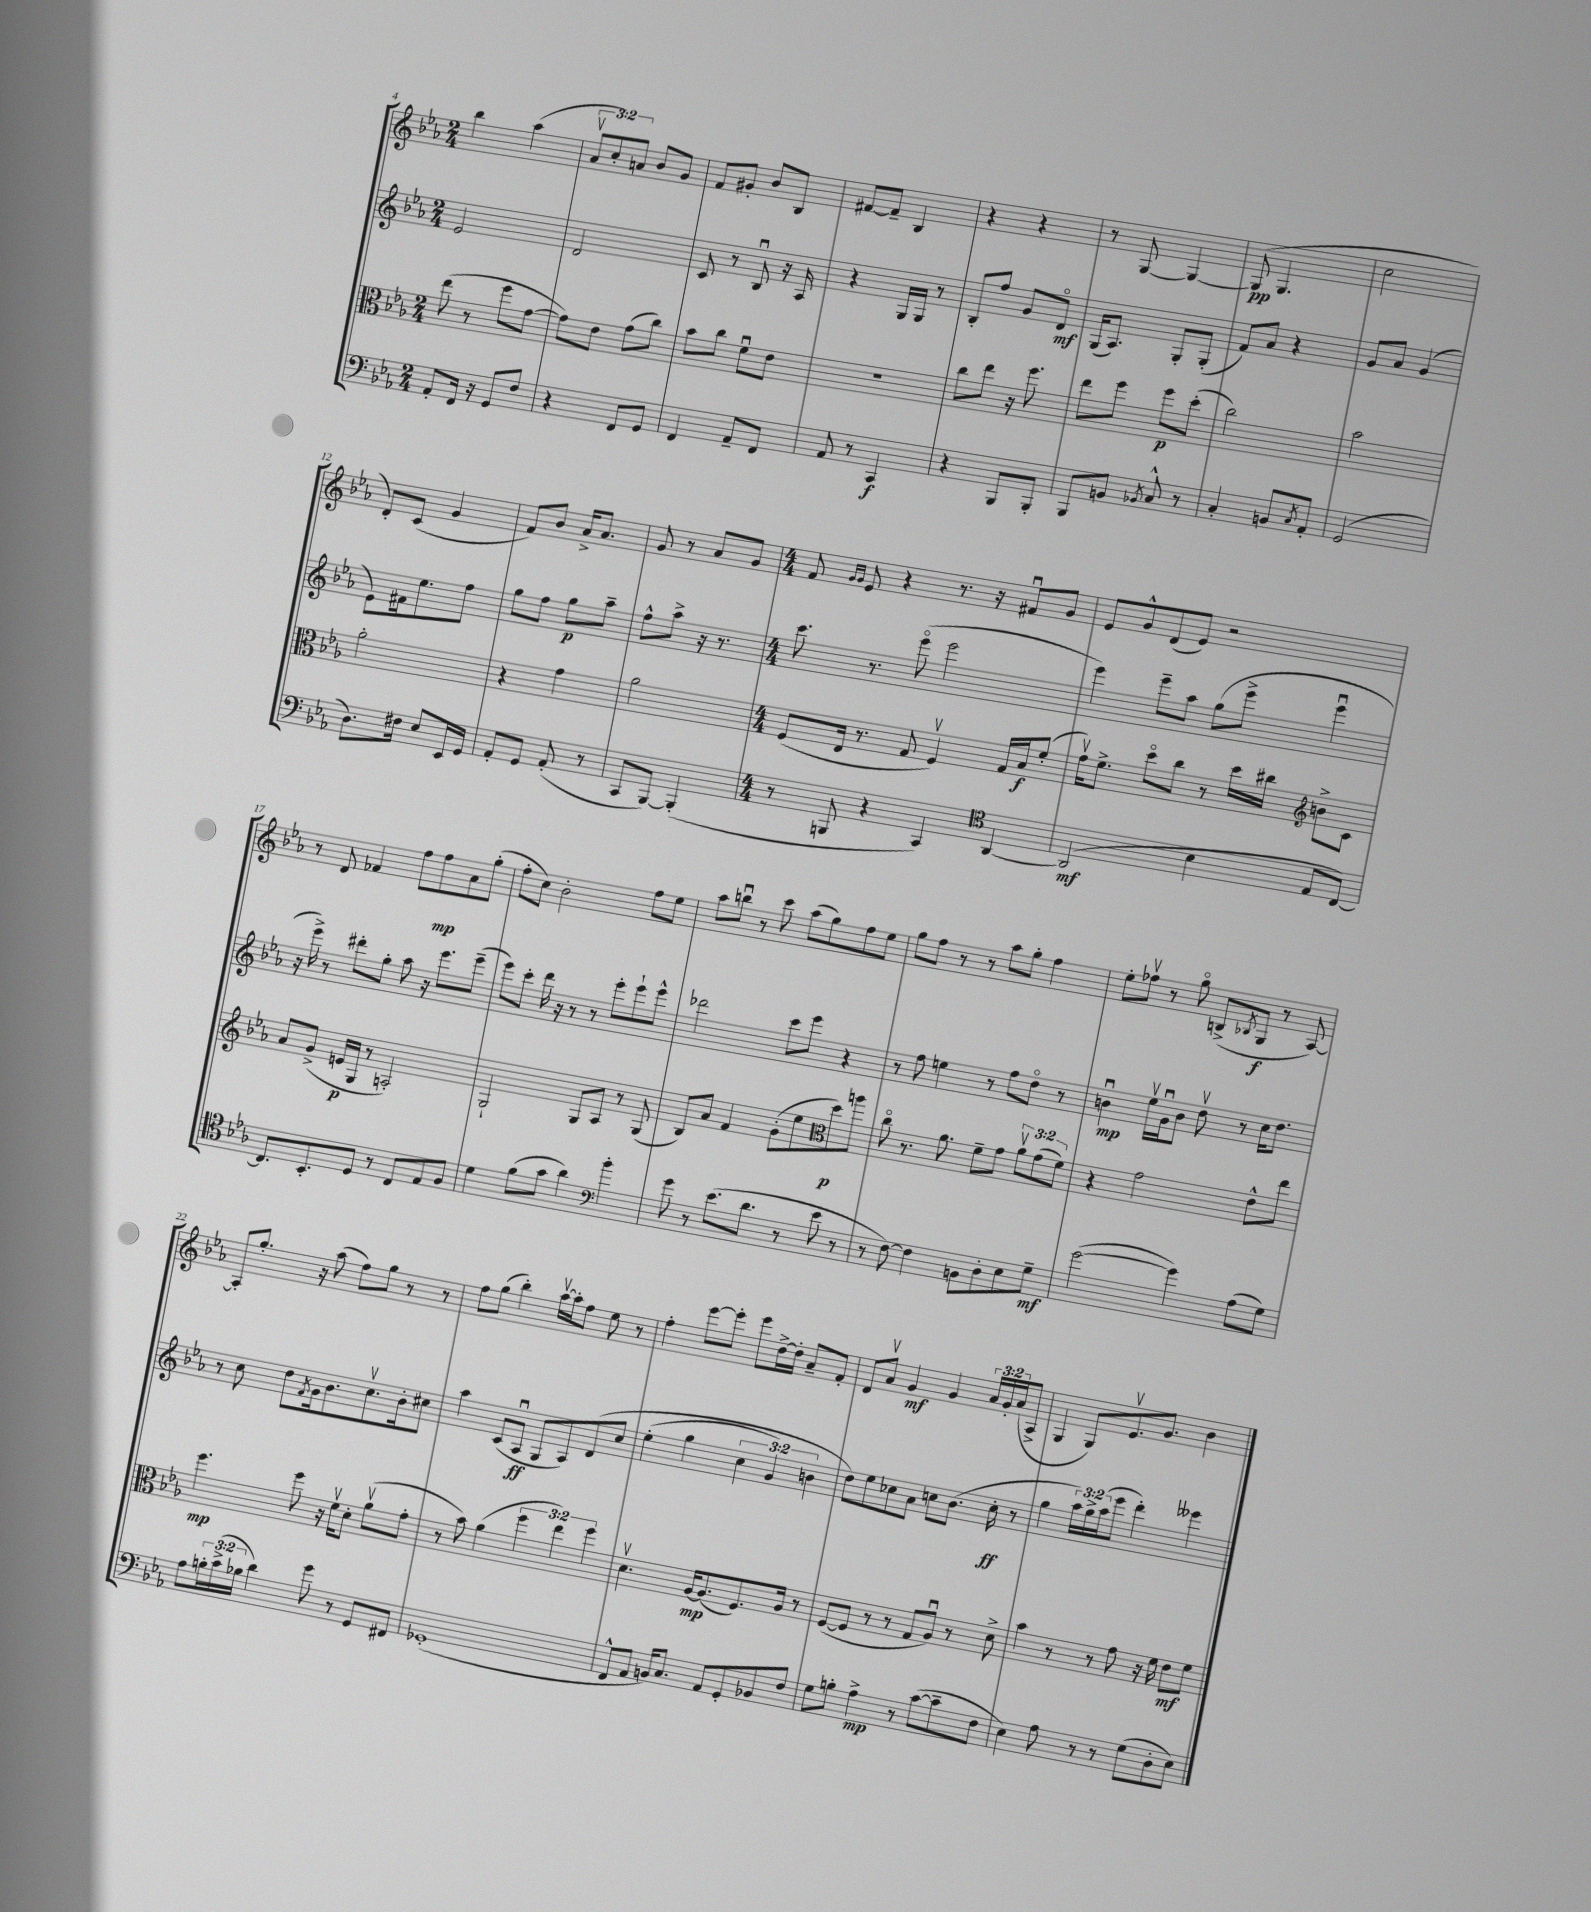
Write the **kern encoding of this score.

**kern	**kern	**kern	**kern
*staff4	*staff3	*staff2	*staff1
*clefF4	*clefC3	*clefG2	*clefG2
*k[b-e-a-]	*k[b-e-a-]	*k[b-e-a-]	*k[b-e-a-]
*M2/4	*M2/4	*M2/4	*M2/4
8AA-'/L	(8ee-\	2e-/	4bb-\
16FF/Jk	8r	.	.
16r	.	.	.
8GG/L	8ff\L	.	(4aa-\
8F/J	[8g\J	.	.
=	=	=	=
4r	8g\]L)	2d/	12a-v/L
.	.	.	12cc'/)
.	8e-\J	.	.
.	.	.	12a/J
8FF/L	(8g\L	.	8b-/L
8GG/J	8cc\J)	.	8g/J
=	=	=	=
4FF/	8b-\L	8c/	8f/L
.	8cc\J	8r	8g#'/J
8AA-~/L	8fu\L	8B-u/	8b-/L
8FF/J	8e-\J	16r	8B-/J
.	.	16A-/	.
=	=	=	=
8AA-/	2r	4r	[8f#/L
8r	.	.	8f#~/]J
4CC/	.	16G/LL	4B-/
.	.	16G/JJ	.
.	.	8r	.
=	=	=	=
4r	8cc\L	8B-'/L	4r
.	8ee-\J	8ff/J	.
8BBB-/L	16r	8g/L	4r
.	8.ff\	.	.
8BBB-'/J	.	8do/J	.
=	=	=	=
8BBB-/L	8ee-\L	(16G/LK	8r
.	.	8.A-/J)	.
8BB/J	8ff\J	.	[8G/
8qBB-/	.	.	.
8C^^/	8ff\L	8G'/L	4G/_
8r	(8dd'\J	(8G'/J	.
=	=	=	=
4C'/	2cc\)	8f/L)	(8G/]
.	.	8a-/J	4.G/
8BB/L	.	4r	.
8qC/	.	.	.
8AA-'/J	.	.	.
=	=	=	=
(2GG/	2b-\	8g/L	2cc\
.	.	8a-/J	.
.	.	(4g/	.
=	=	=	=
8.D\L)	2a-'\	8e-\L)	8d'/L)
.	.	16f#\k	(8c/J
16F#\Jk	.	8.ee-\	.
8E-/L	.	.	4g/
16EE-/L	.	8ff\J	.
16GG/JJ	.	.	.
=	=	=	=
8AA-'/L	4r	8gg\L	8f/L)
8GG/J	.	8ff\J	8b-/J
(8AA-'/	4g\	8gg\L	16a-^/LK
.	.	.	8.a-/J
8r	.	8aa-~\J	.
=	=	=	=
8CC/L	2a-\	8ff^^\L	8g/
[8BBB-/J)	.	8aa-^\J	8r
(4BBB-'/]	.	16r	8a-/L
.	.	8.r	.
.	.	.	8g/J
=	=	=	=
*M4/4	*M4/4	*M4/4	*M4/4
8r	(8F/L	8.ccc\	8f/
.	.	.	16qqg/LL
.	.	.	16qqg/JJ
8BBB/	16E-/Jk	.	8e-/
.	8.r	8.r	.
4r	.	.	4r
.	8G/	(8eee-o\	.
4CC/)	4Fv/)	2eee-\	8.r
.	.	.	16r
*clefC4	*	*	*
[4AA-/	16G/LL	.	8f#u/L
.	16B-/J	.	.
.	(8f'/J	.	8g/J
=	=	=	=
(2AA-/]	16gv\LK)	4eee-\)	8e-/L
.	8.f^\J	.	.
.	.	.	8g^^/
.	8ddo\L	8eee-~\L	(8d/
.	8cc\J	8aa-\J	8e-/J)
4B-\	8r	(8gg\L	2r
.	16dd\LL	8eee-^\J	.
.	16cc#\JJ	.	.
8E-/L	8b^\L	4eee-u\	.
[8C/J)	8c\J	.	.
=	=	=	=
*	*clefG2	*	*
8.C/]L	8a-/L	16r	8r
.	.	16eee-^\)	.
.	(8g^/J	8r	8d/
8.BB-'/	.	.	.
.	16e/LL	8ddd#'\L	4f-/
.	16G/JJ	.	.
8D/J	8r	8gg'\J	.
8r	2A'/)	8aa-\	8ff\L
8C/L	.	16r	8ff\
.	.	8.eee-\L	.
8E-/	.	.	8a-\
8F/J	.	(8eee-~\J	(8gg'\J
=	=	=	=
4d\	2G`/	8eee-\L)	8ff'\L
.	.	8ccc'\J	8cc\J)
(8f\L	.	16ddd\	2b-'\
.	.	16r	.
8g\J	.	8r	.
4a-\)	8G/L	8r	.
.	8A-/J	8eee-'\L	.
4b-'\	8r	8eee-`\	8ff\L
.	(8G/	8eee-^^\J	8ee-\J
=	=	=	=
*clefF4	*	*	*
8g\	8B-/L)	2ddd-\	8aa-\L
8r	8a-/J	.	8bbu\J
(8.e-\L	4f/	.	8r
.	.	.	8ccc\
8.d\J	.	.	.
.	(8g'\L	8ccc\L	(8aa-\L
8r	8ee-\	8eee-\J	8gg\)
8e-\	8dd\)	4r	8ff\
8r	8aa\J	.	8ee-\J
=	=	=	=
*	*clefC3	*	*
8r	8cco\	8r	8gg\L
[8F\)	8.r	8ff\	8ff\J
4F\]	.	4ee\	8r
.	8.a-\	.	.
.	.	.	8r
8BB\L	8f~\L	8r	8aa-\L
8D'\	8g\J	8ff\L	8gg'\J
8E-\	12a-v\L	8ddo\J	4ff\
.	(12g\	.	.
8G~\J	.	8r	.
.	12f\J)	.	.
=	=	=	=
([2g\	4r	4bu\	8ee-'\L
.	.	.	8ff-v\J
.	2g\	16ee-v\LL	8r
.	.	16gu\J	.
.	.	8b\J	8ggo\
4g\])	.	8ddv\	(8B^/L
.	.	.	8qB-/
.	.	8r	8G/J
(8A-\L	8e-^^\L	16cc\LK	8r
.	.	8.dd\J	.
8G\J)	8ee-\J	.	[8A-/)
=	=	=	=
8A-\L	4.ff\	8r	8A-'/]L
24B'\L	.	8cc\	8.gg'/J
(24c^\	.	.	.
24B-\JJ	.	.	.
4d\)	.	8dd\L	.
.	.	.	16r
.	.	8qf/	.
.	8ff\	16g\k	(8aa-\
.	.	8.b-\	.
8g\	16r	.	8ff\L)
.	16fv\LK	.	.
8r	8d'\J	8.ccv\	8gg\J
8GG/L	(8a-v\L	.	8r
.	.	16b-'\k	.
8FF#/J	8g'\J	8cc#\J	8r
=	=	=	=
(1GG-'	8r	4aa-\	8ff\L
.	8b-\)	.	(8gg\J
.	(4a-\	(8c/L	4bb-'\)
.	.	8A-u/J	.
.	6ff\	8G/L	[16aa-v\LL
.	.	.	16aa-'\]J
.	.	8A-/)	8ff\J
.	6ee-\)	.	.
.	.	&(8d/	8ee-\
.	6ff\	.	.
.	.	8cc/J	8r
=	=	=	=
8FF^^/L	4.dv\	(4ee-'\	4ff'\
8AA-/J	.	.	.
16BB/LK)	.	4gg\	[8eee-\L
8.C/J	.	.	.
.	[16A-/LK	.	8eee-'\]J
.	(8.A-/]	.	.
8AA-/L	.	6cc\	8eee-\L
8GG'/	8.F/)	.	[16dd^\L
.	.	6g/)	.
.	.	.	16dd'\]JJ
8BB-/	.	.	8a-~/L
.	16A-/Jk	.	.
.	.	6b\	.
8F/J	8r	.	8f'/J
=	=	=	=
8G\L	([8F/L	8dd\L&)	8d/L
8B'\J	8F/]J	8ee-\	8a-v/J
4A-^\	8r	8cc-\	4g/
.	8r	8a-\J	.
8r	8G/L	8cc\L	4g/
([8c\L	8A-u/J)	(8.b-\J	.
8c~\]	8r	.	24a-/LL
.	.	.	24g'/
.	.	16cc'\	.
.	.	.	(24a-/J
8F\J	8d^\	8r	8A-^/J
=	=	=	=
4E-\)	4b-\	4gg\	4G/
8A-\	8r	24aa-\LL)	8G/L)
.	.	24gg^\	.
.	.	(24aa-\J	.
8r	8r	8eee-\J	8.e-v/
8r	8g\	4ddd'\)	.
.	.	.	8.g/J
(8G\L	16r	.	.
.	16f\	.	.
8D'\	8e-\L	4eee--\	4b-\
8E-\J)	8f\J	.	.
==	==	==	==
*-	*-	*-	*-
